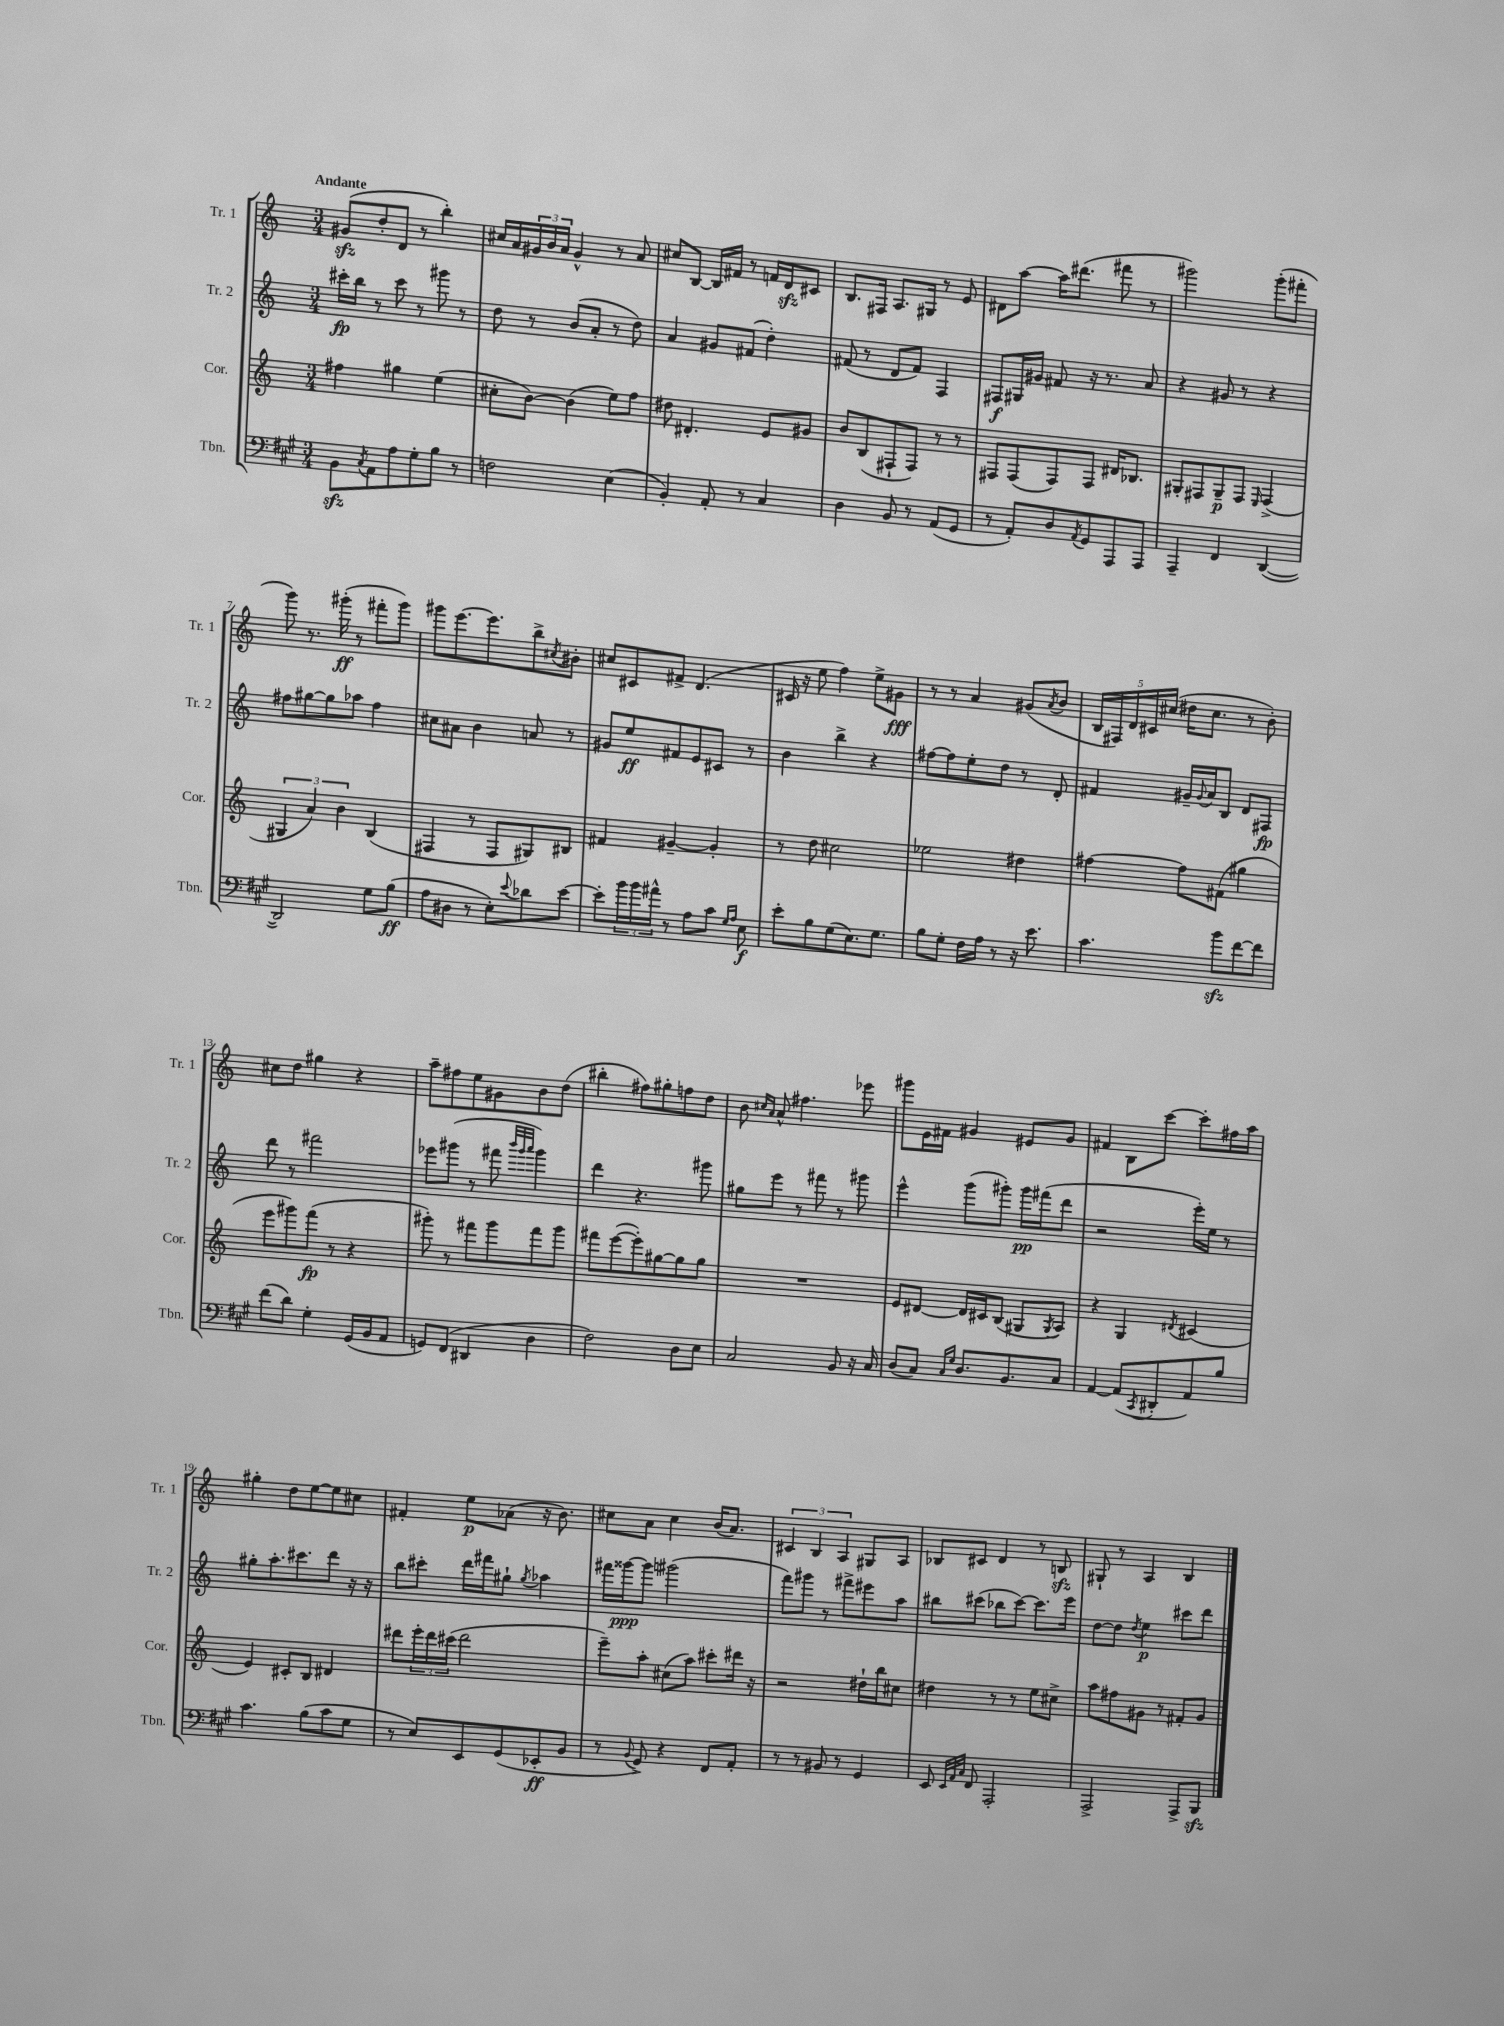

**kern	**dynam	**kern	**dynam	**kern	**dynam	**kern	**dynam
*part4	*part4	*part3	*part3	*part2	*part2	*part1	*part1
*staff4	*staff4	*staff3	*staff3	*staff2	*staff2	*staff1	*staff1
*I"Tbn.	*	*I"Cor.	*	*I"Tr. 2	*	*I"Tr. 1	*
*I'Tbn.	*	*I'Cor.	*	*I'Tr. 2	*	*I'Tr. 1	*
*clefF4	*	*clefG2	*	*clefG2	*	*clefG2	*
*k[f#c#g#]	*	*k[]	*	*k[]	*	*k[]	*
*M3/4	*	*M3/4	*	*M3/4	*	*M3/4	*
=1	=1	=1	=1	=1	=1	=1	=1
!	!	!	!	!	!	!LO:TX:a:B:t=Andante	!
8BBzz\L	.	4ff#X\	.	16ccc#X'\LL	fp	(8g#Xzz/L	.
.	.	.	.	16bb\JJ	.	.	.
8qC#/	.	.	.	.	.	.	.
8AA\	.	.	.	8r	.	8dd'/	.
8A\	.	4gg#X\	.	8ccc#\	.	8d/J	.
8G#'\	.	.	.	8r	.	8r	.
8B\J	.	(4ee\	.	8ggg#X\	.	4bb'\)	.
8r	.	.	.	8r	.	.	.
=2	=2	=2	=2	=2	=2	=2	=2
2Fn\	.	8cc#X'\L	.	8dd\	.	16cc#X/LL	.
.	.	.	.	.	.	16a/	.
.	.	[8b\J)	.	8r	.	24g#X/	.
.	.	.	.	.	.	24b/	.
.	.	.	.	.	.	24a/JJ	.
.	.	(4b\]	.	(8b/L	.	4g#^^/	.
.	.	.	.	8a'/J	.	.	.
(4E\	.	8ee\L)	.	8r	.	8r	.
.	.	8ff\J	.	8dd\)	.	8a/	.
=3	=3	=3	=3	=3	=3	=3	=3
4BB'/)	.	8dd#X\	.	4a/	.	8cc#X/L	.
.	.	4.d#X'/	.	.	.	[8B/J	.
8AA'/	.	.	.	8g#X/L	.	16B/LL]	.
.	.	.	.	.	.	16f#X/JJ	.
8r	.	.	.	(8f#X/J	.	8r	.
4C#/	.	8e/L	.	4dd'\)	.	16fn/LL	.
.	.	.	.	.	.	16dzz/J	.
.	.	8g#X/J	.	.	.	8c#X/J	.
=4	=4	=4	=4	=4	=4	=4	=4
4D\	.	8b/L	.	(8f#X/	.	8.B/L	.
.	.	(8B/	.	8r	.	.	.
.	.	.	.	.	.	16F#X/Jk	.
8BB/	.	8F#X`/	.	8d/L	.	8.A/L	.
8r	.	8F#/J)	.	8f#/J)	.	.	.
.	.	.	.	.	.	16G#X/Jk	.
(8AA/L	.	8r	.	4F/	.	8r	.
8GG#/J	.	8r	.	.	.	8e/	.
=5	=5	=5	=5	=5	=5	=5	=5
8r	.	8F#X/L	.	8F#X/L	f	8d#X\L	.
8AA'/L)	.	(8F#/	.	16G#X/L	.	[8aa\J	.
.	.	.	.	16g#X/JJ	.	.	.
8D/	.	8F#/)	.	8f#X/	.	16aa\KL]	.
.	.	.	.	.	.	(8.ddd#X\J	.
8qAA/	.	.	.	.	.	.	.
8GG#/	.	8F#/J	.	16r	.	.	.
.	.	.	.	8.r	.	.	.
8AAA/	.	16d#X/KL	.	.	.	8fff#X\	.
.	.	8.B-X/J	.	.	.	.	.
8AAA/J	.	.	.	8a/	.	8r	.
=6	=6	=6	=6	=6	=6	=6	=6
4AAA~/	.	8G#X'/L	.	4r	.	2ggg#X\)	.
.	.	8F#X/	.	.	.	.	.
4FF#/	.	8G#~/	p	8g#X/	.	.	.
.	.	8F#/J	.	8r	.	.	.
.	.	16qqE/	.	.	.	.	.
([4DD/	.	(4F#^/	.	4r	.	(8ggg#'\L	.
.	.	.	.	.	.	8fff#X'\J	.
!!LO:LB:g=z
=7	=7	=7	=7	=7	=7	=7	=7
2DD/])	.	6G#X/	.	8ff#X\L	.	8ggg\)	.
.	.	.	.	[8gg#X\	.	8.r	.
.	.	6a/)	.	.	.	.	.
.	.	.	.	8gg#\]	.	.	.
.	.	.	.	.	.	(16ggg#X'\	ff
.	.	6b\	.	.	.	.	.
.	.	.	.	8aa-X\J	.	8r	.
8G#\L	.	(4B/	.	4ff#\	.	8fff#X'\L	.
(8B\J	ff	.	.	.	.	8ggg#\J)	.
=8	=8	=8	=8	=8	=8	=8	=8
8A\L	.	4F#X/	.	8cc#X\L	.	8ggg#X\L	.
8D#X\J	.	.	.	8a#X\J	.	[8.eee\	.
8r	.	8r	.	4b\	.	.	.
.	.	.	.	.	.	8.eee\]	.
8E'\L)	.	8F#/L	.	.	.	.	.
8qqe/	.	.	.	.	.	.	.
8d-X\	.	8G#X/)	.	8an/	.	8bb^\	.
.	.	.	.	.	.	8qcc#X/	.
[8e\J	.	8B#X/J	.	8r	.	8b#X'\J	.
=9	=9	=9	=9	=9	=9	=9	=9
8e'\L]	.	4f#X/	.	8g#X/L	.	8cc#X/L	.
24b\L	.	.	.	8ee/	ff	8c#X/	.
24b\	.	.	.	.	.	.	.
24a#X^^\JJ	.	.	.	.	.	.	.
8r	.	[4g#X~/	.	8f#X/	.	8f#X^/J	.
8A\L	.	.	.	8e/	.	(4.d/	.
8c#\J	.	4g#'/]	.	8c#X/J	.	.	.
16qqG#/LL	.	.	.	.	.	.	.
16qqA/JJ	.	.	.	.	.	.	.
8E\	f	.	.	8r	.	.	.
=10	=10	=10	=10	=10	=10	=10	=10
8e'\L	.	8r	.	4b\	.	16c#X/	.
.	.	.	.	.	.	16r	.
8B\	.	8dd\	.	.	.	8ee\	.
(8G#\	.	2cc#X\	.	4bb^\	.	4ff\)	.
8.E\)	.	.	.	.	.	.	.
.	.	.	.	4r	.	8ee^\L	.
8.G#\J	.	.	.	.	.	.	.
.	.	.	.	.	.	8g#X\J	fff
=11	=11	=11	=11	=11	=11	=11	=11
8B\L	.	2ee-X\	.	[8ff#X\L	.	8r	.
8G#'\J	.	.	.	8ff#\]	.	8r	.
16F#\LL	.	.	.	8ee'\	.	4a/	.
16A\JJ	.	.	.	.	.	.	.
8r	.	.	.	8dd\J	.	.	.
16r	.	4dd#X\	.	8r	.	(8g#X/L	.
8.e\	.	.	.	.	.	.	.
.	.	.	.	.	.	8qa/	.
.	.	.	.	8d'/	.	8b/J	.
=12	=12	=12	=12	=12	=12	=12	=12
4.c#\	.	[4ff#X\	.	4f#X/	.	20B/LL	.
.	.	.	.	.	.	20F#X/)	.
.	.	.	.	.	.	20d/	.
.	.	.	.	.	.	20c#X/	.
.	.	.	.	.	.	(20cc#X/JJ	.
.	.	8ff#\L]	.	16g#X~/LL	.	16dd#X\KL	.
.	.	.	.	8qqg#/	.	.	.
.	.	.	.	16a/J	.	8.cc#\J	.
8bzz\L	.	(8f#X\J	.	8B/J	.	.	.
[8f#\	.	4gg#X\	.	8d/L	.	8r	.
8f#\J]	.	.	.	8F#X/J	fp	8b'\)	.
!!LO:LB:g=z
=13	=13	=13	=13	=13	=13	=13	=13
(8f#\L	.	8eee\L	.	8ddd\	.	8cc#X\L	.
8d\J)	.	8ggg#X\)	.	8r	.	8dd\J	.
4G#'\	.	(8fff\J	fp	2fff#X\	.	4gg#X\	.
.	.	8r	.	.	.	.	.
(16GG#/LL	.	4r	.	.	.	4r	.
16BB/J	.	.	.	.	.	.	.
8AA/J	.	.	.	.	.	.	.
=14	=14	=14	=14	=14	=14	=14	=14
8GGn/L)	.	8ggg#X'\)	.	8eee-X\L	.	8aa~\L	.
(8FF#/J	.	8r	.	(8ggg#X\J	.	8ff#X\	.
4DD#X/	.	8fff#X\L	.	8r	.	8ee\	.
.	.	8ggg#\	.	8fff#X\	.	8g#X\	.
.	.	.	.	32qqbbb/LLL	.	.	.
.	.	.	.	32qqggg#/	.	.	.
.	.	.	.	32qqaaa/JJJ	.	.	.
4D\	.	8fff#\	.	4ggg#\)	.	8b\	.
.	.	8ggg#\J	.	.	.	(8dd\J	.
=15	=15	=15	=15	=15	=15	=15	=15
2F#\)	.	8fff#X\L	.	4ddd\	.	4bb#X'\	.
.	.	([8eee\	.	.	.	.	.
.	.	8eee'\])	.	4.r	.	8ff#X\L)	.
.	.	[8gg#X\	.	.	.	8gg#X'\	.
8D\L	.	8gg#\]	.	.	.	8ffn\	.
8E\J	.	8gg#\J	.	8ggg#X\	.	8dd\J	.
=16	=16	=16	=16	=16	=16	=16	=16
2C#/	.	2.r	.	8gg#X\L	.	8b\	.
.	.	.	.	.	.	16qqcc#X/LL	.
.	.	.	.	.	.	16qqa/JJ	.
.	.	.	.	8eee\J	.	8a^^/	.
.	.	.	.	8r	.	4.ff#X\	.
.	.	.	.	8fff#X\	.	.	.
8BB/	.	.	.	8r	.	.	.
16r	.	.	.	8ggg#X\	.	8eee-X\	.
16C#/	.	.	.	.	.	.	.
=17	=17	=17	=17	=17	=17	=17	=17
(8D/L	.	8e/L	.	4eee^^\	.	8ggg#X\L	.
8C#/J)	.	[8d#X/J	.	.	.	16e\L	.
.	.	.	.	.	.	16f#X\JJ	.
16qqC#/LL	.	.	.	.	.	.	.
16qqG#/JJ	.	.	.	.	.	.	.
8.D/L	.	16d#/LL]	.	(8ggg\L	.	4g#X/	.
.	.	16c#X/J	.	.	.	.	.
.	.	(8B/J	.	8ggg#X'\J)	.	.	.
8.BB/	.	.	.	.	.	.	.
.	.	8G#X/L	.	16ggg#\LL	pp	8e#X/L	.
.	.	.	.	(16fff#X\J	.	.	.
.	.	8qG#/	.	.	.	.	.
8C#/J	.	8A/J)	.	8ddd\J	.	8g#/J	.
=18	=18	=18	=18	=18	=18	=18	=18
[4AA/	.	4r	.	2r	.	4f#X/	.
(8AA/L]	.	4G/	.	.	.	8B\L	.
8qCC#/	.	.	.	.	.	.	.
8DD#X'/	.	.	.	.	.	[8ccc\J	.
.	.	8qd#X/	.	.	.	.	.
8AA/)	.	(4c#X/	.	16eee'\LL)	.	8ccc'\L]	.
.	.	.	.	16ee\JJ	.	.	.
8B/J	.	.	.	8r	.	16ff#X\L	.
.	.	.	.	.	.	16aa\JJ	.
!!LO:LB:g=z
=19	=19	=19	=19	=19	=19	=19	=19
4.c#\	.	4e/)	.	8gg#X'\L	.	4gg#X'\	.
.	.	.	.	8.aa'\	.	.	.
.	.	8c#X'/L	.	.	.	8dd\L	.
.	.	.	.	8.ccc#X\	.	.	.
(8B\L	.	8B/J	.	.	.	[8ee\	.
8c#\	.	4d#X/	.	8ddd\J	.	8ee\]	.
8G#\J	.	.	.	16r	.	8cc#X\J	.
.	.	.	.	16r	.	.	.
=20	=20	=20	=20	=20	=20	=20	=20
8r	.	8ddd#X\L	.	8bb\L	.	4f#X'/	.
8E/L)	.	24eee'\L	.	8ccc#X'\J	.	.	.
.	.	24ddd#\	.	.	.	.	.
.	.	(24ccc#X\JJ	.	.	.	.	.
8EE/	.	2ddd#\	.	16ddd\LL	.	8ee\L	p
.	.	.	.	16fff#X\J	.	.	.
(8GG#/	.	.	.	8gg#X`\J	.	(8a-X\J	.
.	.	.	.	8qgg#/	.	.	.
8EE-X'/	ff	.	.	4aa-X\	.	16r	.
.	.	.	.	.	.	8.b\)	.
8BB/J	.	.	.	.	.	.	.
=21	=21	=21	=21	=21	=21	=21	=21
8r	.	8eee~\L)	.	16fff#X\LL	.	8cc#X\L	.
.	.	.	.	[16ggg##X\J	ppp	.	.
8qqBB/	.	.	.	.	.	.	.
8GG#^/)	.	8aa'\J	.	8ggg##\J]	.	8a\J	.
4r	.	(8cc#X\L	.	(2ggg#X\	.	4cc#\	.
.	.	8aa\J)	.	.	.	.	.
8FF#/L	.	8ccc#X'\L	.	.	.	(16b/KL	.
.	.	.	.	.	.	8.a/J)	.
8AA'/J	.	16ddd#X\Jk	.	.	.	.	.
.	.	16r	.	.	.	.	.
=22	=22	=22	=22	=22	=22	=22	=22
8r	.	2r	.	8fff\L)	.	6c#X/	.
8r	.	.	.	8ggg#X\J	.	.	.
.	.	.	.	.	.	6B/	.
8BB#X/	.	.	.	8r	.	.	.
.	.	.	.	.	.	6A/	.
8r	.	.	.	8fff#X^\L	.	.	.
4GG#/	.	16dd#X`\LL	.	8eee#X\	.	8G#X/L	.
.	.	16bb\J	.	.	.	.	.
.	.	8cc#X\J	.	8aa\J	.	8A/J	.
=23	=23	=23	=23	=23	=23	=23	=23
8EE/	.	4dd#X\	.	8bb#X\L	.	8B-X/L	.
32qqEE/LLL	.	.	.	.	.	.	.
32qqAA/	.	.	.	.	.	.	.
32qqC#/JJJ	.	.	.	.	.	.	.
8FF#/	.	.	.	(8ccc#X\J	.	8c#X/J	.
2AAA'/	.	8r	.	8bb-X\L	.	4d/	.
.	.	8r	.	[8ccc#\J)	.	.	.
.	.	8ee\L	.	8.ccc#\L]	.	8r	.
.	.	8cc#X^\J	.	.	.	8Bnzz/	.
.	.	.	.	16eee\Jk	.	.	.
=24	=24	=24	=24	=24	=24	=24	=24
2AAA^/	.	8aa\L	.	[8dd\L	.	8G#X`/	.
.	.	8ff#X\	.	8dd\J]	.	8r	.
.	.	.	.	8qdd/	.	.	.
.	.	8g#X\J	.	4ee\	p	4A/	.
.	.	8r	.	.	.	.	.
8AAA^/L	.	8f#X'/L	.	8ccc#X\L	.	4B/	.
8BBBzz/J	.	8g#/J	.	8ddd\J	.	.	.
==	==	==	==	==	==	==	==
*-	*-	*-	*-	*-	*-	*-	*-
